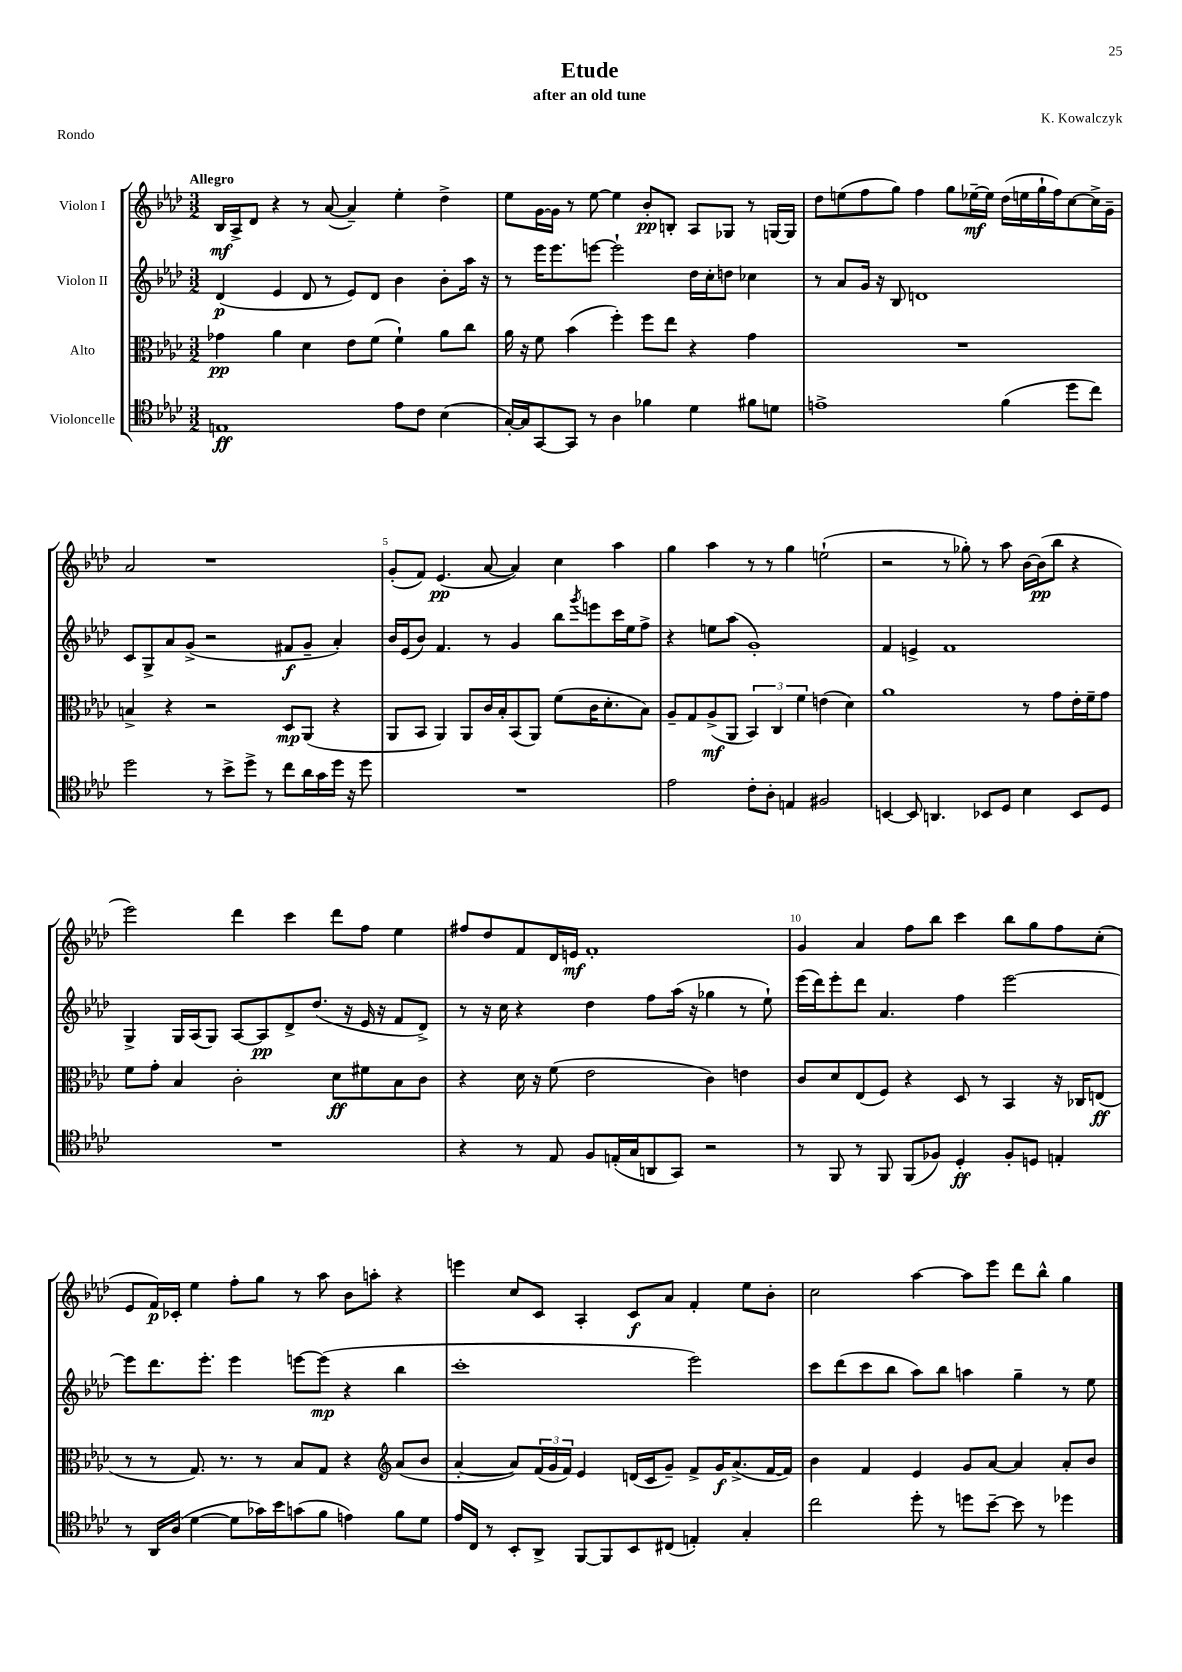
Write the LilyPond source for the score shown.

\header { title = "Etude" composer = "K. Kowalczyk" subtitle = "after an old tune" piece = "Rondo" }
<<
\new StaffGroup <<
\new Staff = "s0" \with { instrumentName = "Violon I" } {
    \clef treble \key aes \major \numericTimeSignature \time 3/2 \tempo "Allegro"
    bes16\mf aes16-> des'8 r4 r8 aes'8~( aes'4--) ees''4-. des''4-> |
    ees''8 g'16~ g'16 r8 ees''8~ ees''4 bes'8-.\pp b8-. aes8 ges8 r8 g16~ g16 |
    des''8 e''8( f''8 g''8) f''4 g''8 ees''16~--\mf ees''16 des''16( e''16 g''16-! f''16) c''8~ c''16-> g'16-- |
    aes'2 r1 |
    g'8-.( f'8) ees'4.\pp( aes'8~ aes'4) c''4 aes''4 |
    g''4 aes''4 r8 r8 g''4 e''2-!( |
    r2 r8 ges''8-.) r8 aes''8 bes'16~ bes'16\pp( bes''8 r4 |
    ees'''2) des'''4 c'''4 des'''8 f''8 ees''4 |
    fis''8 des''8 f'8 des'16 e'16\mf f'1-. |
    g'4 aes'4 f''8 bes''8 c'''4 bes''8 g''8 f''8 c''8-.( |
    ees'8 f'16\p) ces'16-. ees''4 f''8-. g''8 r8 aes''8 bes'8 a''8-. r4 |
    e'''4 c''8 c'8 aes4-. c'8\f aes'8 f'4-. ees''8 bes'8-. |
    c''2 aes''4~ aes''8 ees'''8 des'''8 bes''8-^ g''4 \bar "|." |
}
\new Staff = "s1" \with { instrumentName = "Violon II" } {
    \clef treble \key aes \major \numericTimeSignature \time 3/2
    des'4\p( ees'4 des'8 r8 ees'8) des'8 bes'4 bes'8-. aes''16 r16 |
    r8 ees'''16 ees'''8. e'''8~ e'''2-! des''16 c''16-. d''8 ces''4 |
    r8 aes'8 g'16 r16 bes8 d'1 |
    c'8 g8-> aes'8 g'8->( r2 fis'8\f g'8-- aes'4-.) |
    bes'16 ees'16( bes'8) f'4. r8 g'4 bes''8 \acciaccatura { g'''8 } e'''8 c'''16 ees''16 f''8-> |
    r4 e''8 aes''8( g'1-.) |
    f'4 e'4-> f'1 |
    g4-> g16 aes16( g8) aes8~ aes8\pp des'8-> des''8.( r16 ees'16 r16 f'8 des'8->) |
    r8 r16 c''16 r4 des''4 f''8 aes''16( r16 ges''4 r8 ees''8-!) |
    ees'''16( des'''16) ees'''8-. des'''8 aes'4. f''4 ees'''2~ |
    ees'''8 des'''8. ees'''8.-. ees'''4 e'''8~ e'''8\mp( r4 bes''4 |
    c'''1-. ees'''2) |
    c'''8 des'''8( c'''8 bes''8 aes''8) bes''8 a''4 g''4-- r8 ees''8 \bar "|." |
}
\new Staff = "s2" \with { instrumentName = "Alto" } {
    \clef alto \key aes \major \numericTimeSignature \time 3/2
    ges'4\pp aes'4 des'4 ees'8 f'8( f'4-!) aes'8 c''8 |
    aes'16 r16 f'8 bes'4( f''4-.) f''8 ees''8 r4 g'4 |
    R1. |
    b4-> r4 r2 des8\mp aes,8( r4 |
    aes,8 bes,8 aes,4) aes,8 c'16 bes16-. bes,8( aes,8) f'8( c'16 des'8.-. bes8) |
    aes8-- g8 aes8->\mf( aes,8 \tuplet 3/2 { bes,4) c4 f'4 } e'4( des'4) |
    aes'1 r8 g'8 ees'16-. f'16-- g'8 |
    f'8 g'8-. bes4 c'2-. des'8\ff fis'8 bes8 c'8 |
    r4 des'16 r16 f'8( ees'2 c'4) e'4 |
    c'8 des'8 ees8( f8) r4 des8 r8 bes,4 r16 ces16 e8\ff( |
    r8 r8 g8.) r8. r8 bes8 g8 r4 \clef treble aes'8( bes'8 |
    aes'4~-. aes'8) \tuplet 3/2 { f'16( g'16 f'16) } ees'4 d'16( c'16 g'8--) f'8-> g'16\f aes'8.->( f'16~ f'16) |
    bes'4 f'4 ees'4 g'8 aes'8~ aes'4 aes'8-. bes'8 \bar "|." |
}
\new Staff = "s3" \with { instrumentName = "Violoncelle" } {
    \clef tenor \key aes \major \numericTimeSignature \time 3/2
    e1\ff ees'8 c'8 bes4( |
    g16~-.) g16 g,8~ g,8 r8 aes4 fes'4 des'4 fis'8 d'8 |
    e'1-> f'4( des''8 c''8) |
    des''2 r8 bes'8-> des''8-> r8 c''8 aes'16 g'16 des''16 r16 des''8 |
    R1. |
    ees'2 c'8-. aes8-. e4 fis2 |
    b,4~ b,8 a,4. bes,8 des8 bes4 bes,8 des8 |
    R1. |
    r4 r8 ees8 f8 e16-.( g16 a,8 g,8) r2 |
    r8 f,8 r8 f,8 f,8( fes8) des4-.\ff fes8-. d8 e4-. |
    r8 aes,16 aes16( des'4~ des'8 ges'16) bes'16 g'8( f'8 e'4) f'8 des'8 |
    ees'16 c16 r8 bes,8-. aes,8-> f,8~ f,8 bes,8 cis8( e4-.) g4-. |
    c''2 des''8-. r8 d''8 bes'8~-- bes'8 r8 des''4 \bar "|." |
}
>>
>>
\layout { \context { \Score \override BarNumber.break-visibility = ##(#f #t #t) barNumberVisibility = #(every-nth-bar-number-visible 5) } }
